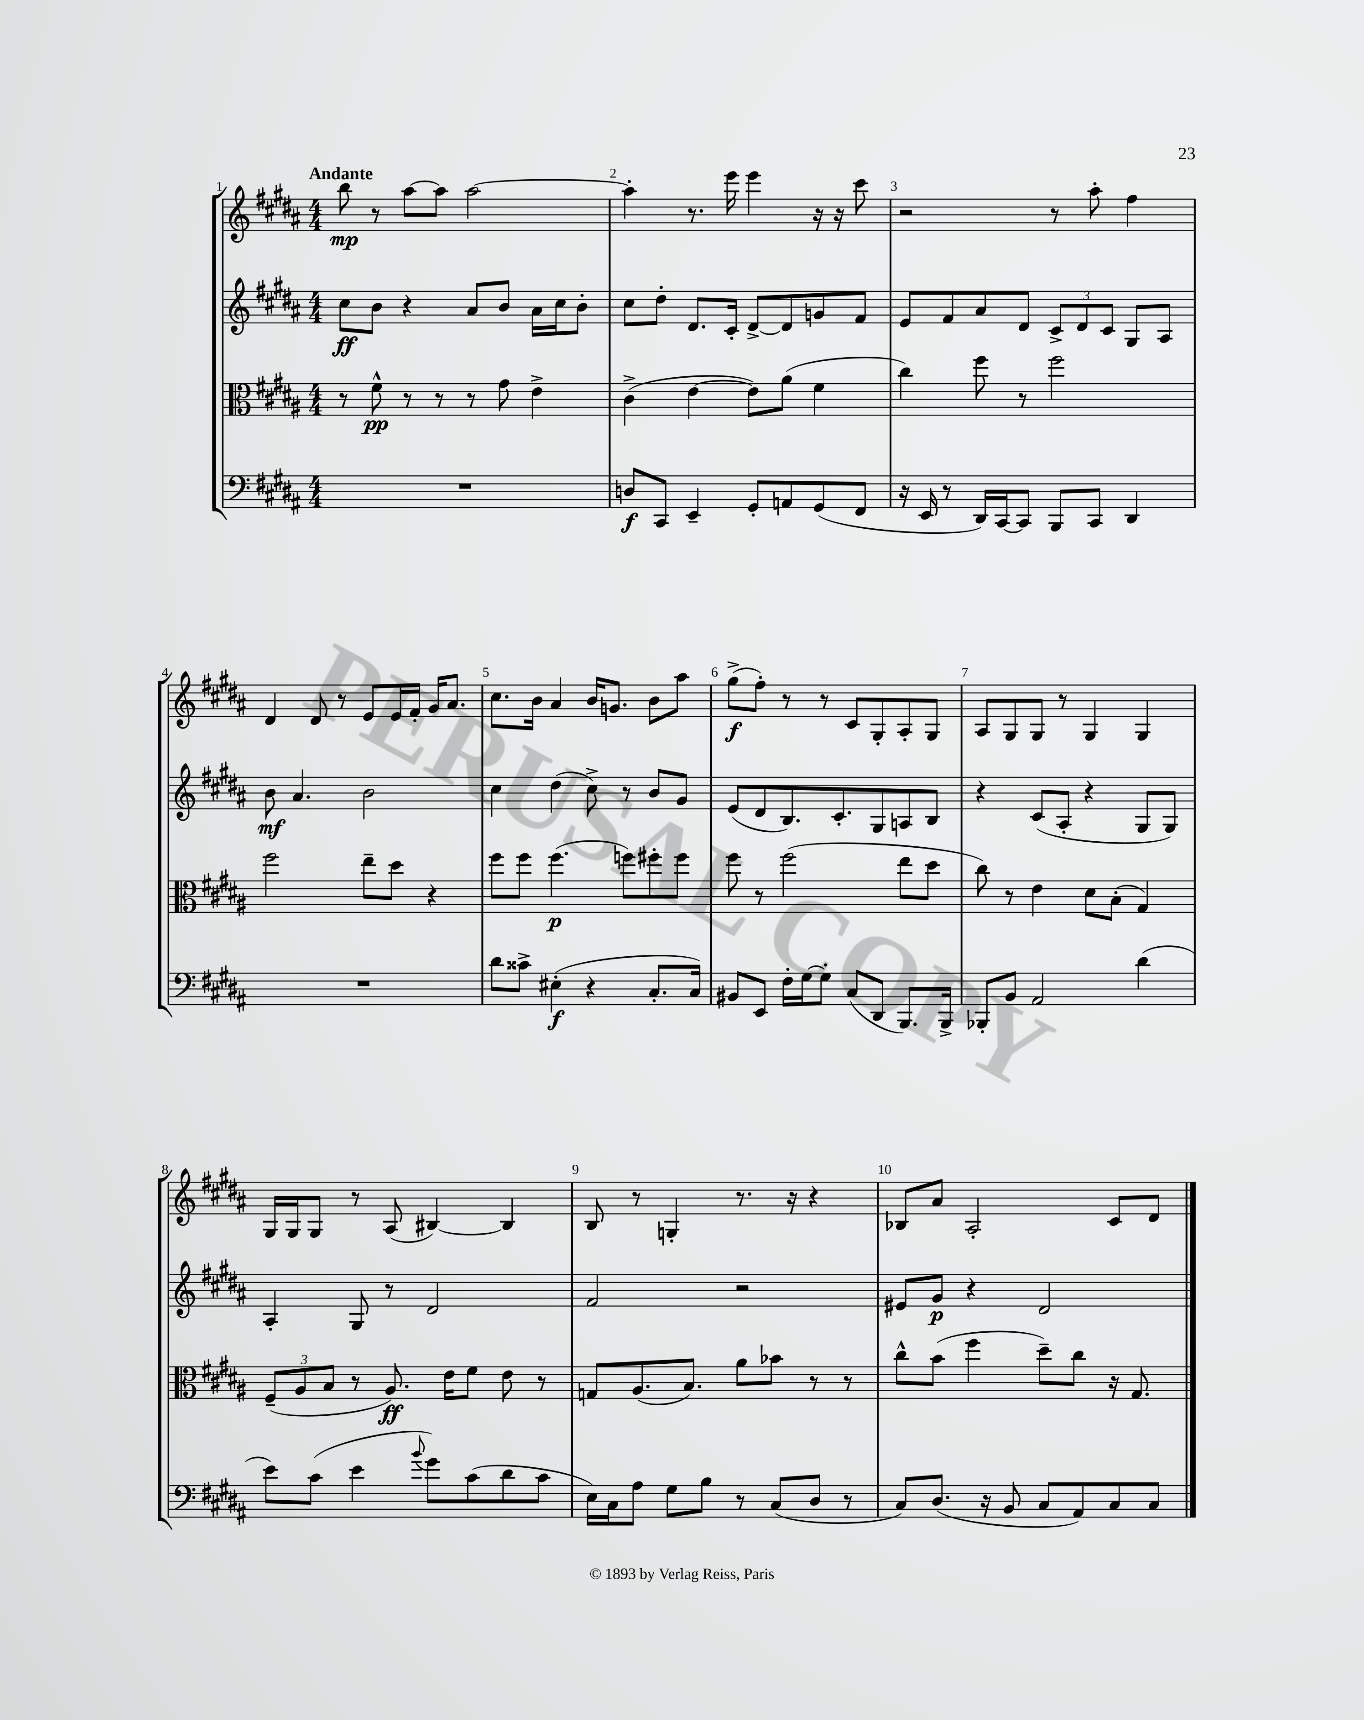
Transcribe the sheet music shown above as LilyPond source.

<<
\new StaffGroup <<
\new Staff = "s0" {
    \clef treble \key b \major \numericTimeSignature \time 4/4 \tempo "Andante"
    b''8\mp r8 ais''8~ ais''8 ais''2~ |
    ais''4-. r8. e'''16 e'''4 r16 r16 cis'''8 |
    r2 r8 ais''8-. fis''4 |
    dis'4 dis'8 r8 e'8 e'16 fis'16-. gis'16 ais'8. |
    cis''8. b'16 ais'4 b'16 g'8. b'8 ais''8 |
    gis''8->\f( fis''8-.) r8 r8 cis'8 gis8-. ais8-. gis8 |
    ais8 gis8 gis8 r8 gis4 gis4 |
    gis16 gis16 gis8 r8 ais8( bis4~) bis4 |
    b8 r8 g4-. r8. r16 r4 |
    bes8 ais'8 ais2-. cis'8 dis'8 \bar "|." |
}
\new Staff = "s1" {
    \clef treble \key b \major \numericTimeSignature \time 4/4
    cis''8\ff b'8 r4 ais'8 b'8 ais'16 cis''16 b'8-. |
    cis''8 dis''8-. dis'8. cis'16-. dis'8~-> dis'8 g'8 fis'8 |
    e'8 fis'8 ais'8 dis'8 \tuplet 3/2 { cis'8-> dis'8 cis'8 } gis8 ais8 |
    b'8\mf ais'4. b'2 |
    cis''4 dis''4( cis''8->) r8 b'8 gis'8 |
    e'8( dis'8 b8.) cis'8.-. gis8 a8 b8 |
    r4 cis'8( ais8-. r4 gis8 gis8) |
    ais4-. gis8 r8 dis'2 |
    fis'2 r2 |
    eis'8 gis'8\p r4 dis'2 \bar "|." |
}
\new Staff = "s2" {
    \clef alto \key b \major \numericTimeSignature \time 4/4
    r8 fis'8-^\pp r8 r8 r8 gis'8 e'4-> |
    cis'4->( e'4~ e'8) ais'8( fis'4 |
    cis''4) fis''8 r8 fis''2 |
    fis''2 e''8-- dis''8 r4 |
    fis''8 fis''8 fis''4.\p( f''8) fis''8-. fis''8 |
    fis''8 r8 fis''2( e''8 dis''8 |
    cis''8) r8 e'4 dis'8 b8-.( gis4) |
    \tuplet 3/2 { fis8--( ais8 b8 } r8 ais8.\ff) e'16 fis'8 e'8 r8 |
    g8 ais8.( b8.) ais'8 bes'8 r8 r8 |
    cis''8-^ b'8( fis''4 dis''8--) cis''8 r16 gis8. \bar "|." |
}
\new Staff = "s3" {
    \clef bass \key b \major \numericTimeSignature \time 4/4
    R1 |
    d8\f cis,8 e,4-- gis,8-. a,8 gis,8( fis,8 |
    r16 e,16 r8 dis,16) cis,16~ cis,8 b,,8 cis,8 dis,4 |
    R1 |
    dis'8 cisis'8-> eis4-.\f( r4 cis8.-. cis16) |
    bis,8 e,8 fis16-. gis16~ gis8-. cis8( dis,8 b,,8.) b,,16-> |
    bes,,8-. b,8 ais,2 dis'4( |
    e'8) cis'8( e'4 \appoggiatura { b'8 } gis'8) cis'8( dis'8 cis'8 |
    e16) cis16 ais8 gis8 b8 r8 cis8( dis8 r8 |
    cis8) dis8.( r16 b,8 cis8 ais,8) cis8 cis8 \bar "|." |
}
>>
>>
\layout { \context { \Score \override BarNumber.break-visibility = ##(#f #t #t) barNumberVisibility = #all-bar-numbers-visible } }
